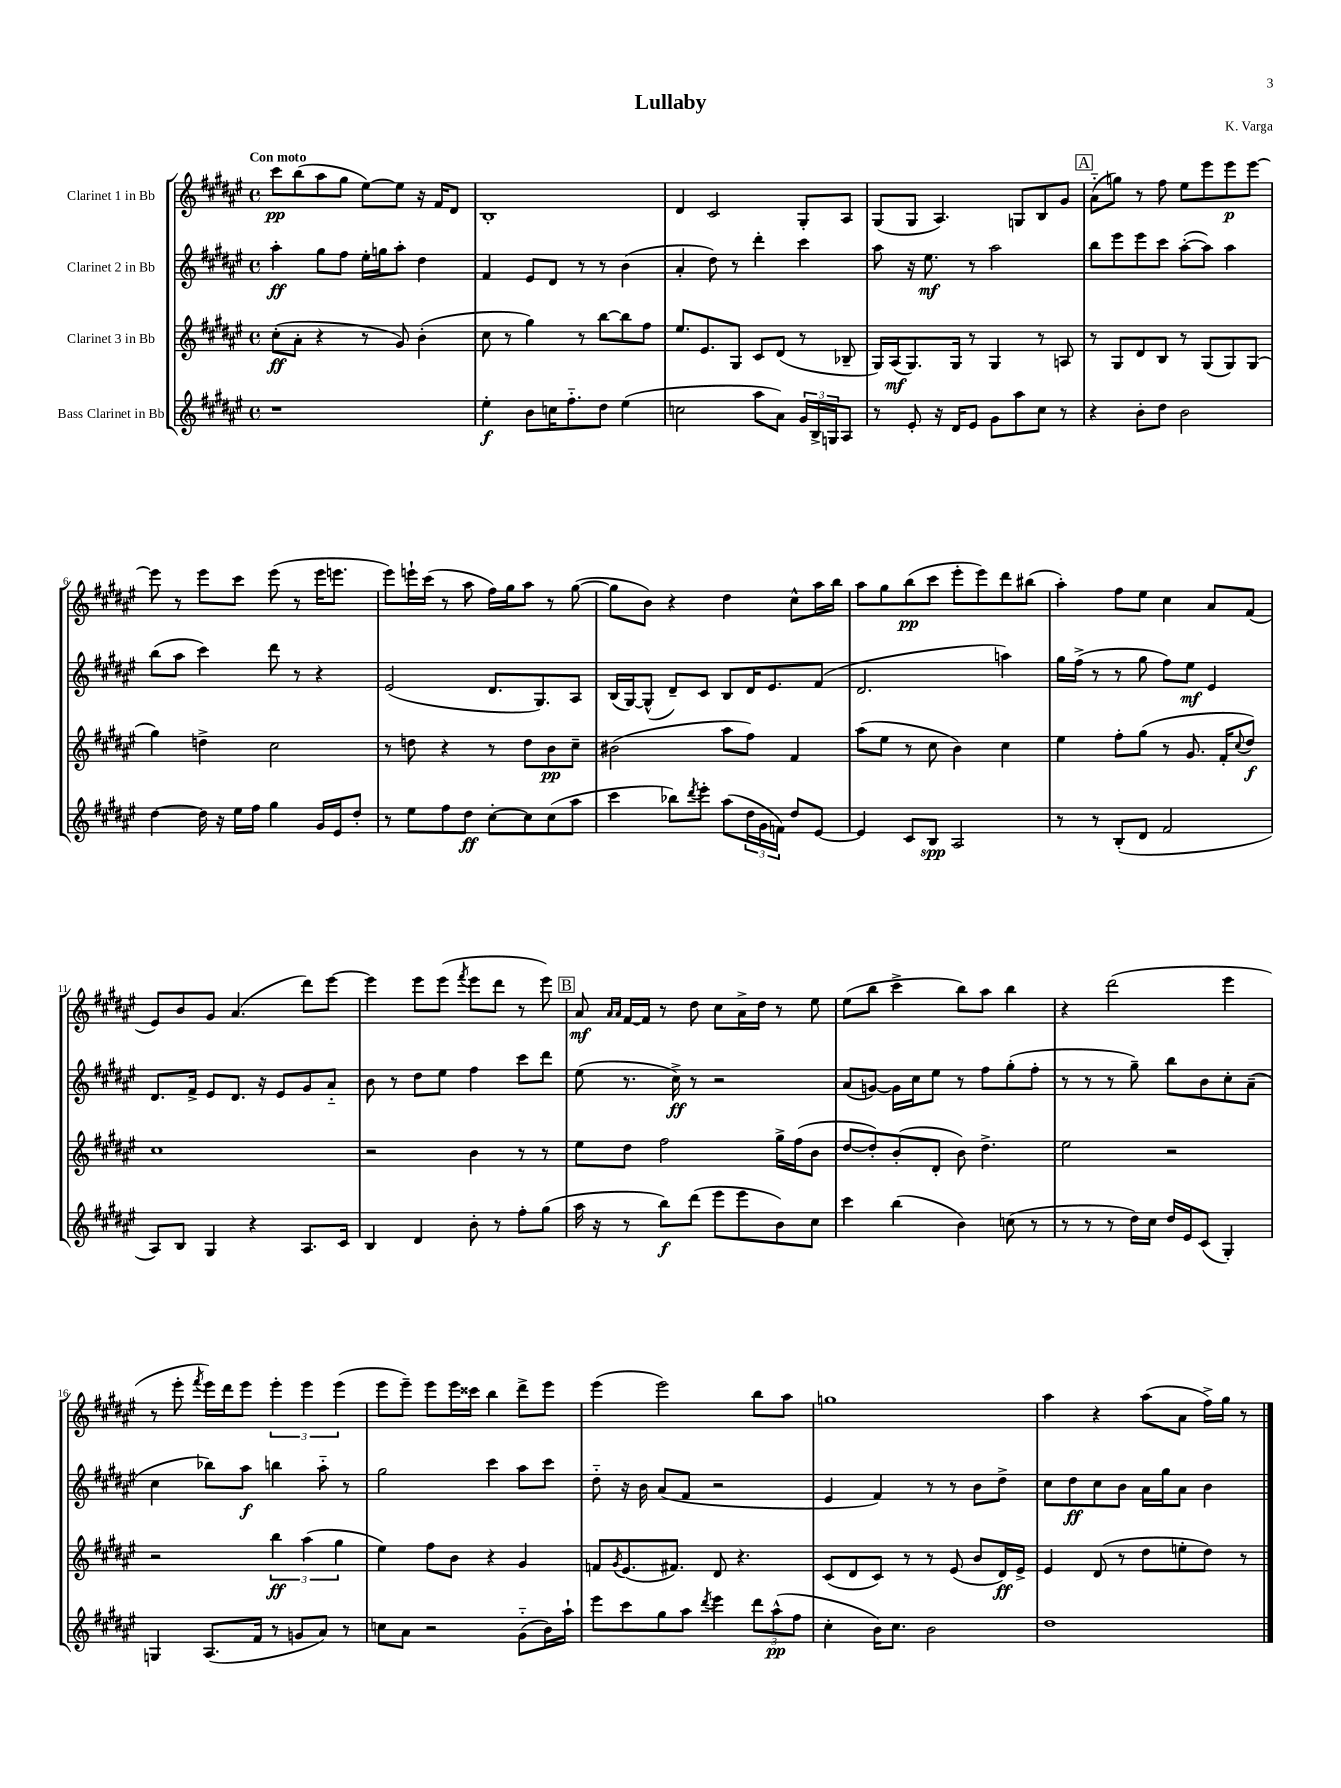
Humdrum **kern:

**kern	**kern	**kern	**kern
*staff4	*staff3	*staff2	*staff1
*clefG2	*clefG2	*clefG2	*clefG2
*k[f#c#g#d#a#e#]	*k[f#c#g#d#a#e#]	*k[f#c#g#d#a#e#]	*k[f#c#g#d#a#e#]
*M4/4	*M4/4	*M4/4	*M4/4
*met(c)	*met(c)	*met(c)	*met(c)
1r	(8cc#'	4aa#'	8ccc#
.	8a#'	.	(8bb
.	4r	8gg#	8aa#
.	.	8ff#	8gg#
.	8r	16ee#'	[8ee#)
.	.	16gg	.
.	8g#)	8aa#'	8ee#]
.	(4b'	4dd#	16r
.	.	.	16f#
.	.	.	8d#
=	=	=	=
4ee#'	8cc#	4f#	1B'
.	8r	.	.
8b	4gg#)	8e#	.
16cc	.	8d#	.
8.ff#'~	.	.	.
.	8r	8r	.
8dd#	[8bb	8r	.
(4ee#	8bb]	(4b	.
.	8ff#	.	.
=	=	=	=
2cc	8.ee#	4a#'	4d#
.	8.e#	.	.
.	.	8dd#)	2c#
.	8G#	8r	.
8aa#	8c#	4ddd#'	.
8a#)	(8d#	.	.
24g#	8r	4ccc#	8G#'
24B^	.	.	.
24G	.	.	.
8A#	8B-~	.	8A#
=	=	=	=
8r	16G#)	8aa#	(8G#
.	(16A#	.	.
8e#'	8.G#)	16r	8G#
.	.	8.ee#	.
16r	.	.	4.A#)
16d#	16G#	.	.
8e#	8r	8r	.
8g#	4G#	2aa#	.
8aa#	.	.	8G
8cc#	8r	.	8B
8r	8A	.	8g#
=	=	=	=
4r	8r	8bb	(8a#'~
.	8G#	8eee#	8gg)
8b'	8d#	8eee#	8r
8dd#	8B	8ccc#	8ff#
2b	8r	([8aa#'	8ee#
.	(8G#	8aa#])	8eee#
.	8G#)	4aa#	8eee#
.	(8G#	.	[8eee#
=	=	=	=
[4dd#	4gg#)	(8bb	8eee#]
.	.	8aa#	8r
16dd#]	4dd^	4ccc#)	8eee#
16r	.	.	.
16ee#	.	.	8ccc#
16ff#	.	.	.
4gg#	2cc#	8ddd#	(8eee#
.	.	8r	8r
16g#	.	4r	16eee#
16e#	.	.	8.eee
8dd#'	.	.	.
=	=	=	=
8r	8r	(2e#	8eee#)
8ee#	8dd	.	16eee`
.	.	.	(16ccc#
8ff#	4r	.	8r
8dd#	.	.	8aa#
[8cc#'	8r	8.d#	16ff#)
.	.	.	16gg#
8cc#]	8dd	.	8aa#
.	.	8.G#)	.
(8cc#	8b	.	8r
8aa#	8cc#~	8A#	([8gg#
=	=	=	=
4ccc#	(2b#	(16B	8gg#]
.	.	[16G#)	.
.	.	(8G#^^]	8b)
8bb-)	.	8d#~)	4r
8qddd#	.	.	.
8eee#'	.	8c#	.
(8aa#	8aa#	8B	4dd#
24dd#	8ff#)	16d#	.
24g#	.	.	.
.	.	8.e#	.
24f)	.	.	.
8dd#	4f#	.	8cc#^^
[8e#	.	(8f#	16aa#
.	.	.	16bb
=	=	=	=
4e#]	(8aa#	2.d#	8aa#
.	8ee#	.	8gg#
8c#	8r	.	(8bb
8B	8cc#	.	8ccc#
2A#	4b)	.	8eee#'
.	.	.	8eee#)
.	4cc#	4aa)	8ddd#
.	.	.	(8bb#
=	=	=	=
8r	4ee#	16gg#	4aa#')
.	.	(16ff#^	.
8r	.	8r	.
(8B'	8ff#'	8r	8ff#
8d#	(8gg#	8gg#	8ee#
2f#	8r	8ff#)	4cc#
.	8.g#	8ee#	.
.	.	4e#	8a#
.	16f#'	.	.
.	8qqcc#	.	.
.	8dd#)	.	(8f#
=	=	=	=
8A#)	1cc#	8.d#	8e#)
8B	.	.	8b
.	.	16f#^	.
4G#	.	8e#	8g#
.	.	8.d#	(4.a#
4r	.	.	.
.	.	16r	.
.	.	8e#	.
8.A#	.	8g#	8ddd#)
.	.	8a#'~	[8eee#
16c#	.	.	.
=	=	=	=
4B	2r	8b	4eee#]
.	.	8r	.
4d#	.	8dd#	8eee#
.	.	8ee#	(8eee#
.	.	.	8qfff#
8b'	4b	4ff#	8eee#
8r	.	.	8ddd#
8ff#'	8r	8ccc#	8r
(8gg#	8r	8ddd#	8eee#)
=	=	=	=
16aa#	8ee#	(8ee#	8a#
16r	.	.	.
.	.	.	16qqa#
.	.	.	16qqa#
8r	8dd#	8.r	[16f#
.	.	.	16f#]
8bb)	2ff#	.	8r
.	.	16cc#^)	.
(8ddd#	.	8r	8dd#
8eee#	.	2r	8cc#
8eee#	.	.	16a#^
.	.	.	16dd#
8b)	16gg#^	.	8r
.	(16ff#	.	.
8cc#	8b	.	8ee#
=	=	=	=
4ccc#	[8dd#	(8a#	(8ee#
.	8dd#'])	[8g)	8bb
(4bb	(8b'	16g]	4ccc#^
.	.	16cc#	.
.	8d#'	8ee#	.
4b)	8b)	8r	8bb)
.	4.dd#^	8ff#	8aa#
(8cc	.	(8gg#'	4bb
8r	.	8ff#'	.
=	=	=	=
8r	2ee#	8r	4r
8r	.	8r	.
8r	.	8r	(2ddd#
16dd#)	.	8gg#~)	.
16cc#	.	.	.
16dd#	2r	8bb	.
16e#	.	.	.
(8c#	.	8b	.
4G#')	.	8cc#'	4eee#
.	.	(8a#~	.
=	=	=	=
4G	2r	4cc#	8r
.	.	.	8eee#'
.	.	.	8qfff#
(8.A#	.	8bb-)	16eee#)
.	.	.	16ddd#
.	.	8aa#	8eee#
16f#	.	.	.
8r	6bb	4bb	6eee#'
8g	.	.	.
.	(6aa#	.	6eee#
8a#)	.	8aa#'~	.
.	6gg#	.	(6eee#
8r	.	8r	.
=	=	=	=
8cc	4ee#)	2gg#	8eee#
8a#	.	.	8eee#~)
2r	8ff#	.	8eee#
.	8b	.	16eee#
.	.	.	16ccc##
.	4r	4ccc#	4bb
(8g#'~	4g#	8aa#	8ddd#^
16b)	.	8ccc#	8eee#
16aa#`	.	.	.
=	=	=	=
8eee#	8f	8dd#'~	(4eee#
.	8qg#	.	.
8ccc#	(8.e#	16r	.
.	.	16b	.
8gg#	.	(8a#	2eee#)
.	8.f#)	.	.
8aa#	.	8f#	.
8qddd#	.	.	.
4eee#	8d#	2r	.
.	4.r	.	.
12ddd#	.	.	8bb
(12aa#^^	.	.	.
.	.	.	8aa#
12ff#	.	.	.
=	=	=	=
4cc#'	(8c#	4e#	1gg
.	8d#	.	.
16b)	8c#)	4f#)	.
8.cc#	.	.	.
.	8r	.	.
2b	8r	8r	.
.	(8e#	8r	.
.	8b	8b	.
.	16d#)	8dd#^	.
.	16e#^	.	.
=	=	=	=
1dd#	4e#	8cc#	4aa#
.	.	8dd#	.
.	(8d#	8cc#	4r
.	8r	8b	.
.	8dd#	16a#	(8aa#
.	.	16gg#	.
.	8ee'	8a#	8a#
.	8dd#)	4b	16ff#^)
.	.	.	16gg#
.	8r	.	8r
==	==	==	==
*-	*-	*-	*-
